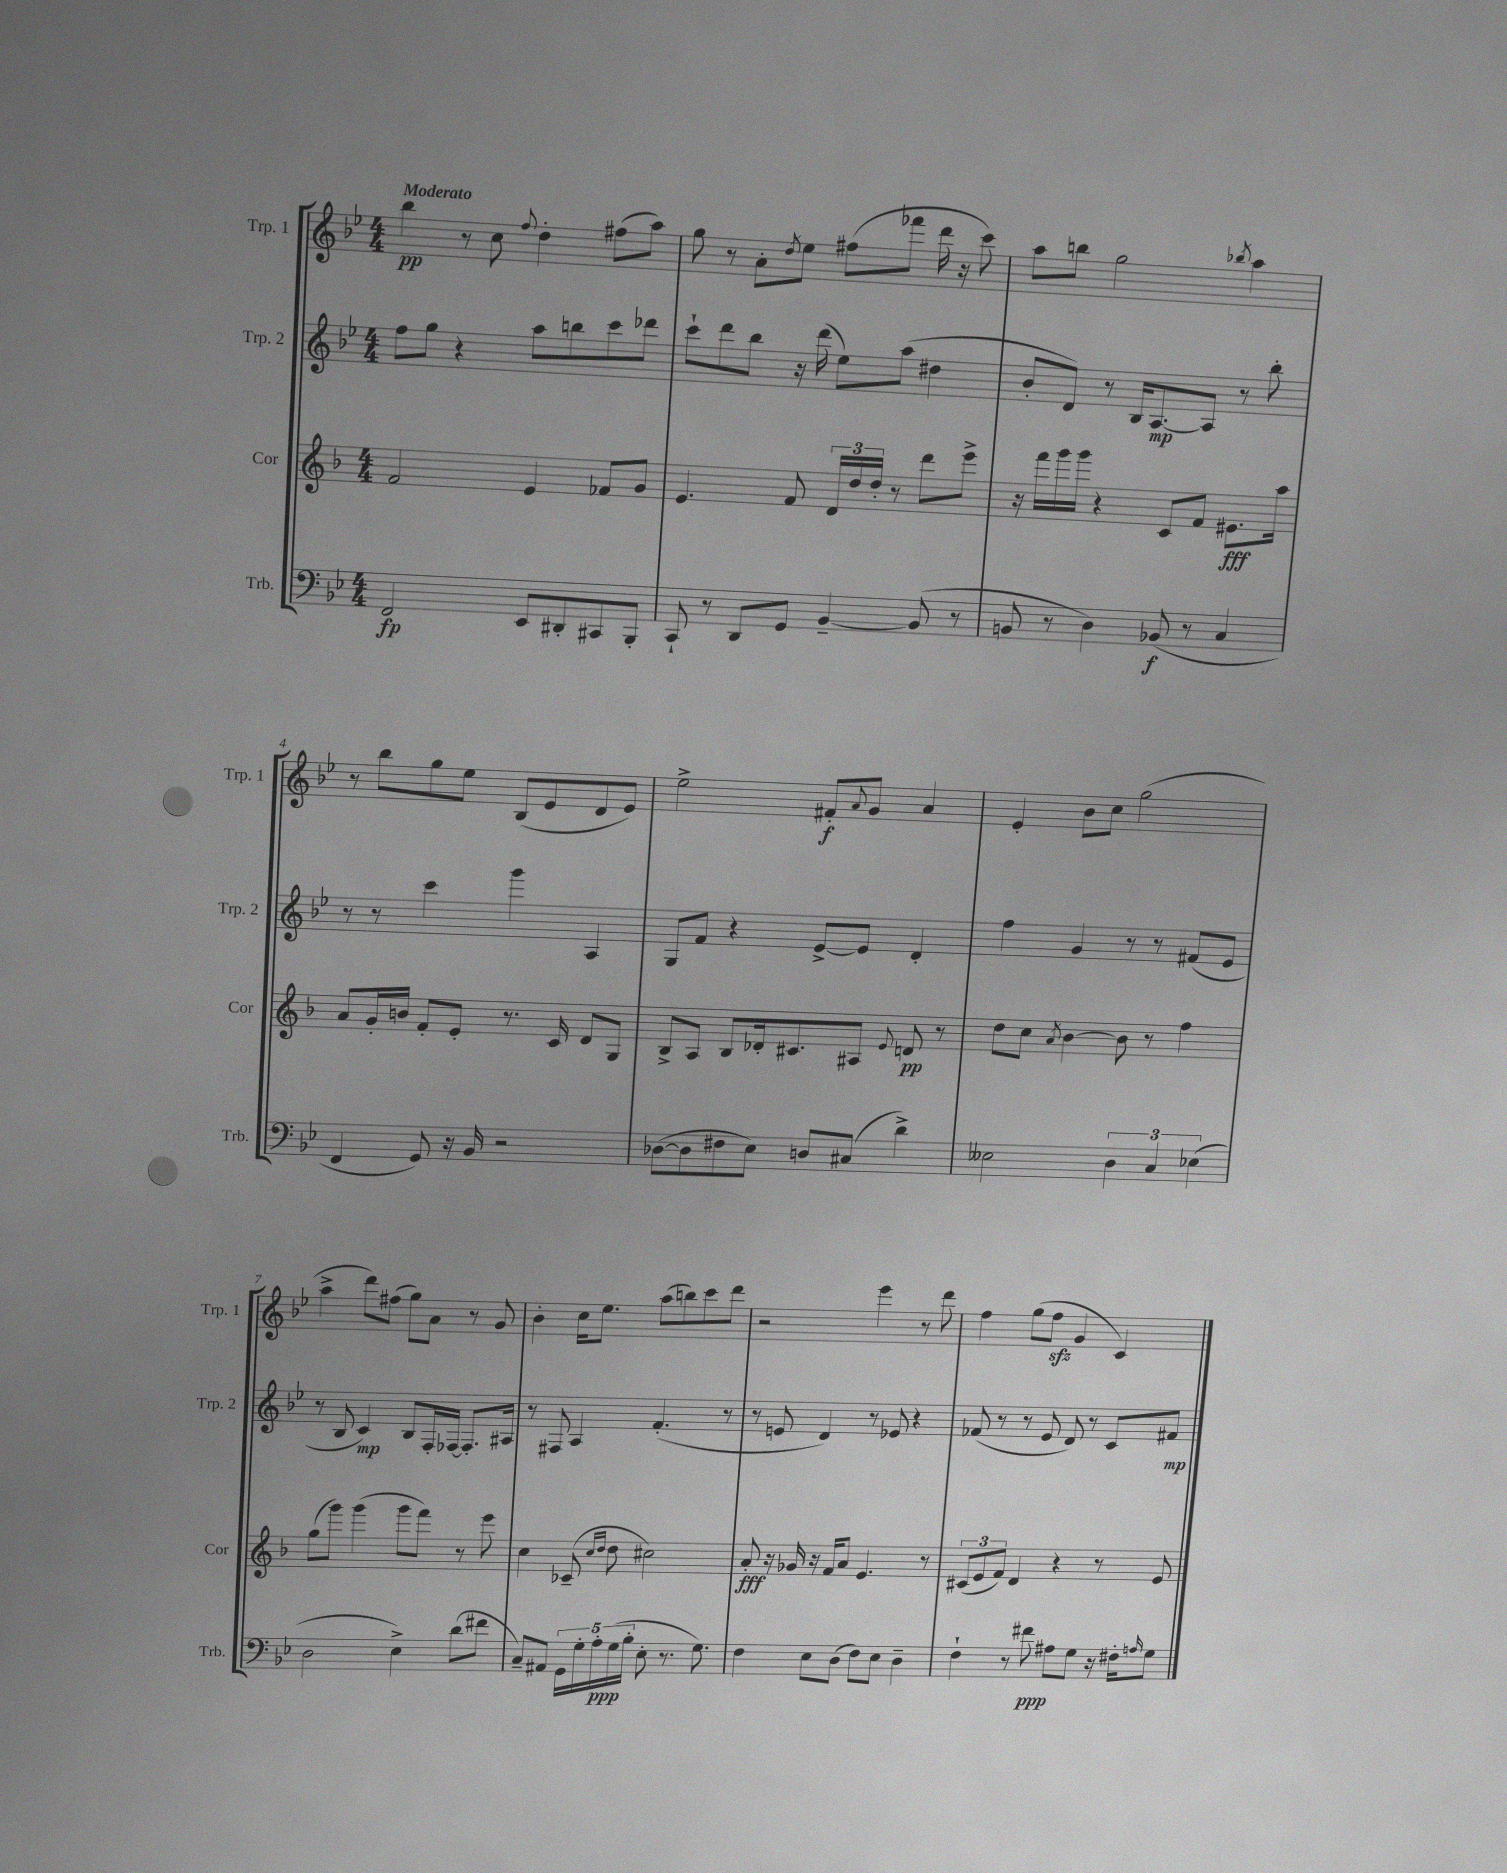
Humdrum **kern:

**kern	**dynam	**kern	**dynam	**kern	**dynam	**kern	**dynam
*part4	*part4	*part3	*part3	*part2	*part2	*part1	*part1
*staff4	*staff4	*staff3	*staff3	*staff2	*staff2	*staff1	*staff1
*I"Trb.	*	*I"Cor	*	*I"Trp. 2	*	*I"Trp. 1	*
*I'Trb.	*	*I'Cor	*	*I'Trp. 2	*	*I'Trp. 1	*
*clefF4	*	*clefG2	*	*clefG2	*	*clefG2	*
*k[b-e-]	*	*k[b-]	*	*k[b-e-]	*	*k[b-e-]	*
*M4/4	*	*M4/4	*	*M4/4	*	*M4/4	*
=1	=1	=1	=1	=1	=1	=1	=1
!	!	!	!	!	!	!LO:TX:a:B:t=Moderato	!
2FF/	fp	2f/	.	8ff\L	.	4bb-\	pp
.	.	.	.	8gg\J	.	.	.
.	.	.	.	4r	.	8r	.
.	.	.	.	.	.	8cc\	.
.	.	.	.	.	.	8qqff/	.
8EE-/L	.	4e/	.	8aa\L	.	4dd'\	.
8DD#X'/	.	.	.	8bbn\	.	.	.
8CC#X/	.	8f-X/L	.	8ccc\	.	(8ff#X\L	.
8BBB-'/J	.	8g/J	.	8ddd-X\J	.	8aa\J)	.
=2	=2	=2	=2	=2	=2	=2	=2
8CC`/	.	4.e/	.	8ccc`\L	.	8gg\	.
8r	.	.	.	8ddd\	.	8r	.
8DD/L	.	.	.	8bb-\J	.	8a'\L	.
.	.	.	.	.	.	8qdd/	.
8GG/J	.	8f/	.	16r	.	8ee-\J	.
.	.	.	.	(16ddd\	.	.	.
[4BB-~/	.	24d/LL	.	8ee-\L)	.	(8ff#X\L	.
.	.	24dd/	.	.	.	.	.
.	.	24dd'/JJ	.	.	.	.	.
.	.	8r	.	(8aa\J	.	8fff-X\J	.
(8BB-/]	.	8ddd\L	.	4dd#X\	.	16ddd\	.
.	.	.	.	.	.	16r	.
8r	.	8eee^\J	.	.	.	8ccc\)	.
=3	=3	=3	=3	=3	=3	=3	=3
8BBn/	.	16r	.	8b-'/L	.	8aa\L	.
.	.	16fff\LL	.	.	.	.	.
8r	.	16ggg\	.	8d/J)	.	8bbn\J	.
.	.	16ggg\JJ	.	.	.	.	.
4D\)	.	4r	.	8r	.	2gg\	.
.	.	.	.	16B-/KL	.	.	.
.	.	.	.	[8.A/	mp	.	.
(8BB-X/	f	8c/L	.	.	.	.	.
8r	.	8f/J	.	8A/J]	.	.	.
.	.	.	.	.	.	8qbb-X/	.
4C/	.	8.e#X\L	fff	8r	.	4aa\	.
.	.	.	.	8bb-'\	.	.	.
.	.	16aa\Jk	.	.	.	.	.
!!LO:LB:g=z
=4	=4	=4	=4	=4	=4	=4	=4
4FF/	.	8a/L	.	8r	.	8r	.
.	.	16g'/L	.	8r	.	8bb-\L	.
.	.	16bn/JJ	.	.	.	.	.
8GG/)	.	8f'/L	.	4ccc\	.	8gg\	.
16r	.	8e'/J	.	.	.	8ee-\J	.
16BB-/	.	.	.	.	.	.	.
2r	.	8.r	.	4ggg\	.	(8B-/L	.
.	.	.	.	.	.	8e-/	.
.	.	16c/	.	.	.	.	.
.	.	8d/L	.	4A/	.	8d/	.
.	.	8G/J	.	.	.	8e-/J)	.
=5	=5	=5	=5	=5	=5	=5	=5
([8D-X\L	.	8B-^/L	.	8G/L	.	2ee-^\	.
8D-\]	.	8A/J	.	8f/J	.	.	.
8F#X\	.	8B-/L	.	4r	.	.	.
8E-\J)	.	16d-X'/k	.	.	.	.	.
.	.	8.c#X/	.	.	.	.	.
8Dn/L	.	.	.	[8e-^/L	.	8f#X'/L	f
.	.	.	.	.	.	8qqa/	.
(8C#X/J	.	8A#X/J	.	8e-/J]	.	8g/J	.
.	.	8qqe/	.	.	.	.	.
4d^\)	.	8dn/	pp	4d'/	.	4a/	.
.	.	8r	.	.	.	.	.
=6	=6	=6	=6	=6	=6	=6	=6
2E--X\	.	8dd\L	.	4ff\	.	4e-'/	.
.	.	8cc\J	.	.	.	.	.
.	.	8qa/	.	.	.	.	.
.	.	[4b-\	.	4g/	.	8b-\L	.
.	.	.	.	.	.	8cc\J	.
6D\	.	8b-\]	.	8r	.	(2gg\	.
.	.	8r	.	8r	.	.	.
6C/	.	.	.	.	.	.	.
.	.	4ff\	.	(8f#X/L	.	.	.
(6E-X\	.	.	.	.	.	.	.
.	.	.	.	8e-/J	.	.	.
!!LO:LB:g=z
=7	=7	=7	=7	=7	=7	=7	=7
2D\	.	(8gg\L	.	8r	.	4aa^\	.
.	.	8ggg\J)	.	8B-/	.	.	.
.	.	(4ggg\	.	4c/)	mp	8ddd\L)	.
.	.	.	.	.	.	(8ff#X\J	.
4E-^\)	.	8ggg\L	.	8B-/L	.	8gg\L)	.
.	.	8fff\J)	.	16F'/L	.	8a\J	.
.	.	.	.	[16F-X/JJ	.	.	.
(8d\L	.	8r	.	8.F-'/L]	.	8r	.
8f#X\J	.	8eee\	.	.	.	8g/	.
.	.	.	.	16A#X/Jk	.	.	.
=8	=8	=8	=8	=8	=8	=8	=8
8C~/L)	.	4cc\	.	8r	.	4b-'\	.
8AA#X/J	.	.	.	8F#X/	.	.	.
20GG\LL	.	(8c-X~/	.	4A/	.	16cc\KL	.
20G'\	.	.	.	.	.	.	.
.	.	.	.	.	.	8.ee-\J	.
20A'\	ppp	.	.	.	.	.	.
.	.	16qqcc/LL	.	.	.	.	.
.	.	16qqdd/JJ	.	.	.	.	.
.	.	8dd\	.	.	.	.	.
(20G\	.	.	.	.	.	.	.
20B-'\JJ	.	.	.	.	.	.	.
8E-'\	.	2cc#X\)	.	(4.f'/	.	(8aa\L	.
8.r	.	.	.	.	.	8bbn\)	.
.	.	.	.	.	.	8ccc\	.
8.G\)	.	.	.	.	.	.	.
.	.	.	.	8r	.	8ddd\J	.
=9	=9	=9	=9	=9	=9	=9	=9
4F\	.	8a'/	fff	8r	.	2r	.
.	.	16r	.	8en/	.	.	.
.	.	16g-X/	.	.	.	.	.
8E-\L	.	16r	.	4d/)	.	.	.
.	.	16f/KL	.	.	.	.	.
(8D\J	.	8a/J	.	.	.	.	.
8F\L)	.	4.e/	.	8r	.	4eee-\	.
8E-\J	.	.	.	8e-X/	.	.	.
4D~\	.	.	.	4r	.	8r	.
.	.	8r	.	.	.	8ddd\	.
=10	=10	=10	=10	=10	=10	=10	=10
4F`\	.	(12c#X/L	.	(8f-X/	.	4ff\	.
.	.	12e/	.	.	.	.	.
.	.	.	.	8r	.	.	.
.	.	12f/J)	.	.	.	.	.
8r	.	4d/	.	8r	.	(8gg\L	.
8f#X\	ppp	.	.	8e-/	.	8ffzz\J	.
8A#X\L	.	4r	.	8d/)	.	4g/	.
8G\J	.	.	.	8r	.	.	.
16r	.	8r	.	8c/L	.	4c/)	.
16F#X'\KL	.	.	.	.	.	.	.
16qqAn/	.	.	.	.	.	.	.
8G\J	.	8e/	.	8f#X/J	mp	.	.
==	==	==	==	==	==	==	==
*-	*-	*-	*-	*-	*-	*-	*-
